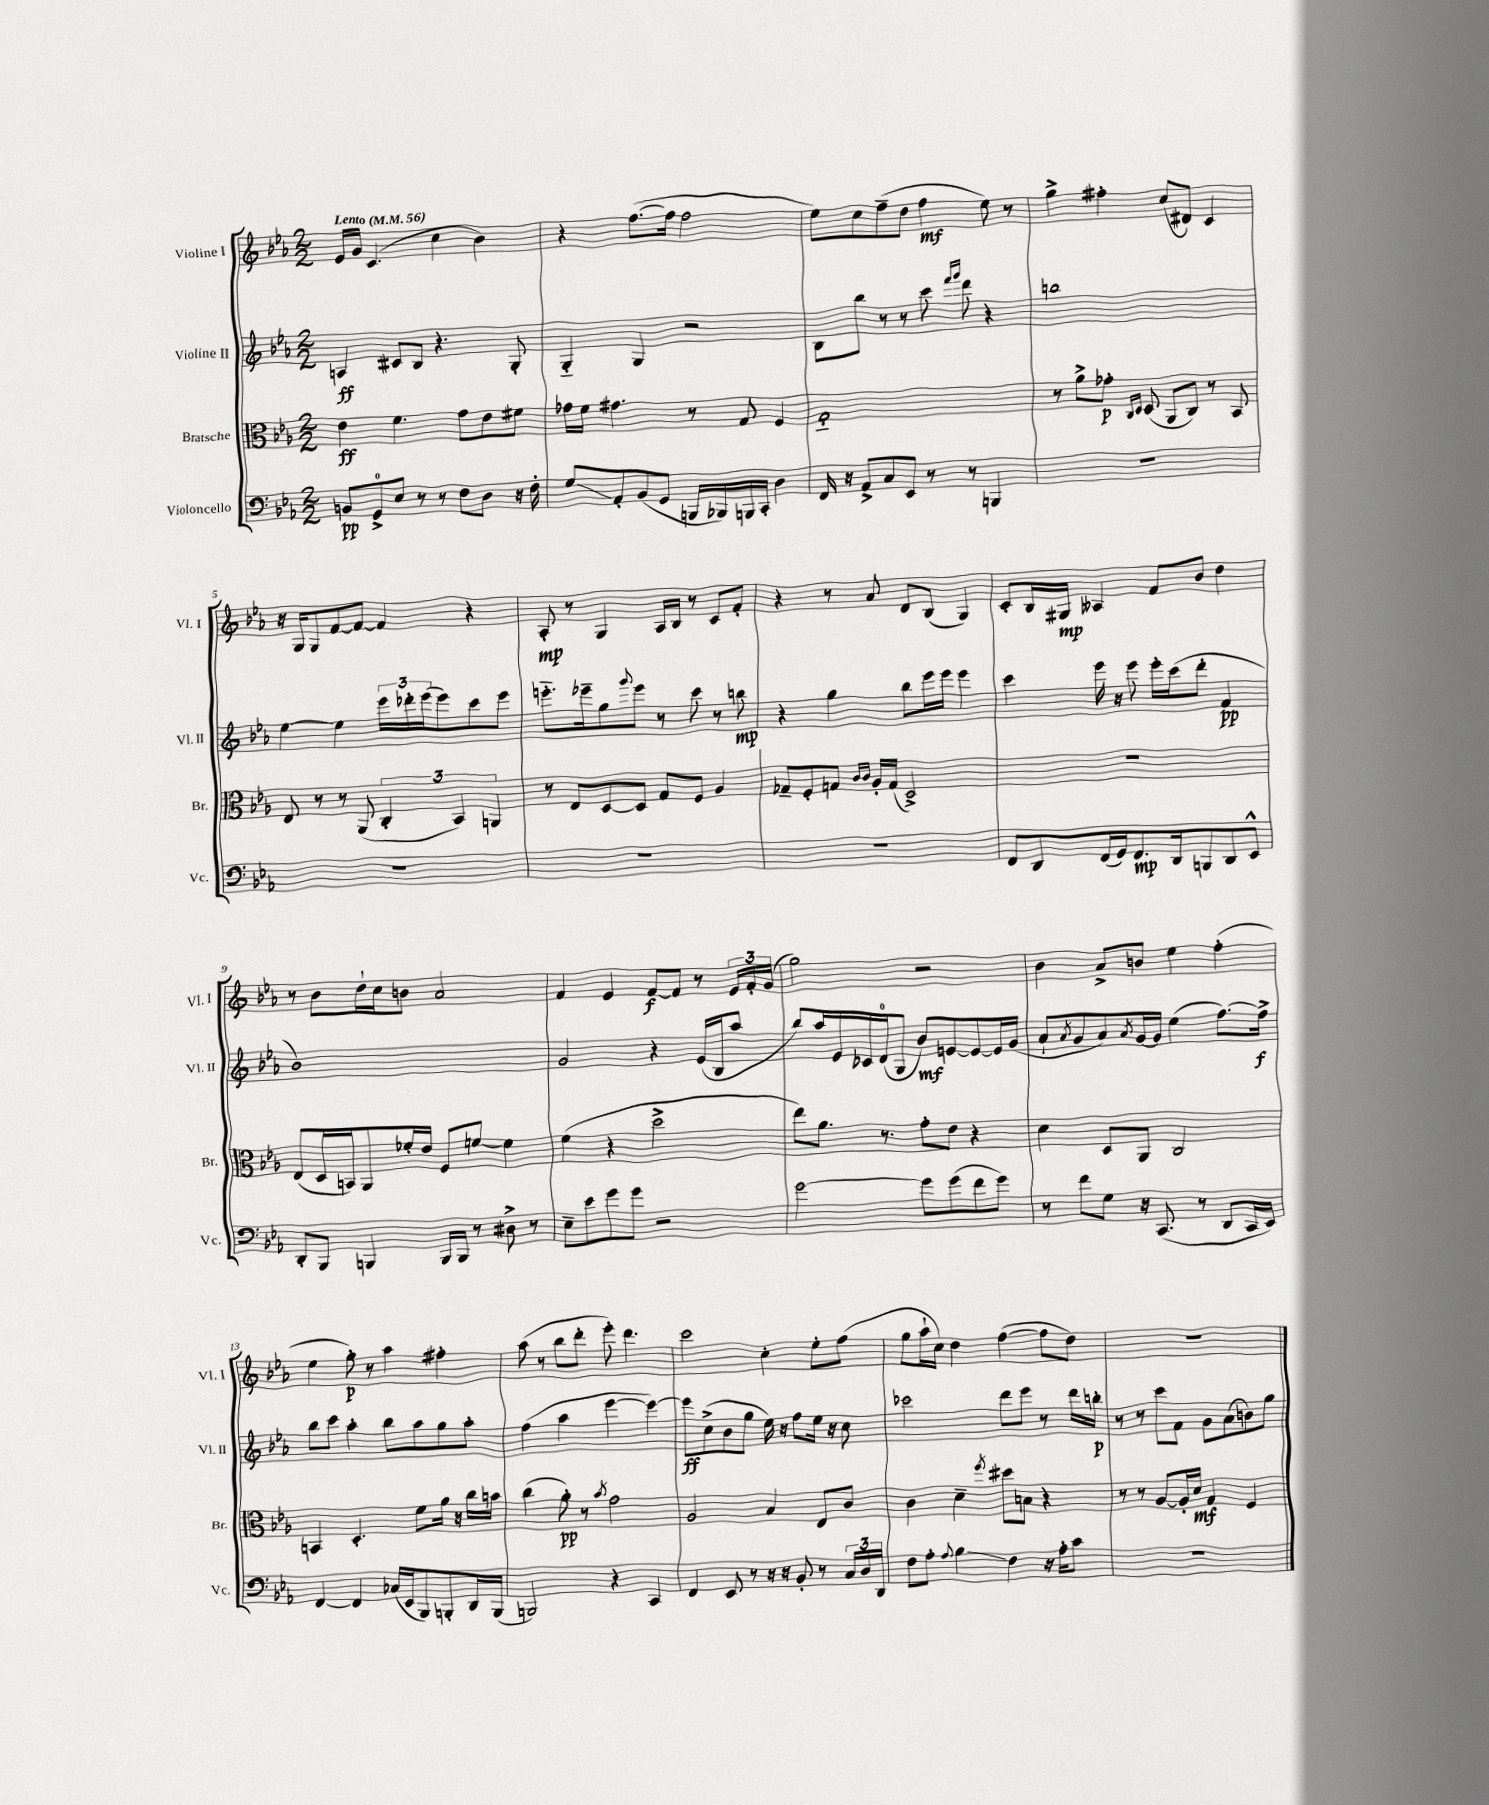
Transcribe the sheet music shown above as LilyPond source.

<<
\new StaffGroup <<
\new Staff = "s0" \with { instrumentName = "Violine I" shortInstrumentName = "Vl. I" } {
    \clef treble \key ees \major \numericTimeSignature \time 2/2 \tempo "Lento" 4 = 56
    ees'16 g'16 c'4.( c''4 bes'4) |
    r4 f''8.~( f''16 f''2 |
    ees''8) c''8 f''8--( d''8 f''4\mf ees''8) r8 |
    g''4-> fis''4-. c''8( dis'8) c'4 |
    r16 g16 g8 f'8~ f'8~ f'4 r4 |
    aes8-.\mp r8 g4 aes16 bes16 r8 c'8 f'8-. |
    r4 r8 aes'8 d'8 bes8( g4) |
    c'8-. bes16 gis16\mp aeses4 f'8 bes'8 d''4 |
    r8 bes'8 d''16-! c''16 b'8 aes'2 |
    f'4 ees'4 f'8~\f f'8 r8 \tuplet 3/2 { ees'16 f'16-. g'16( } |
    g''2) r2 |
    bes'4 aes'8-> b'8 ees''4 f''4-.( |
    ees''4 g''8-.\p) r8 aes''4 fis''4-. |
    aes''8( r8 bes''8 d'''8-. ees'''8-.) d'''4. |
    c'''2 c''4-. ees''8-. f''8( |
    g''8 aes''16-! c''16) d''4 f''4~( f''8 d''8) |
    R1 \bar "|." |
}
\new Staff = "s1" \with { instrumentName = "Violine II" shortInstrumentName = "Vl. II" } {
    \clef treble \key ees \major \numericTimeSignature \time 2/2
    a4\ff cis'8 bes8 r4. g8-. |
    g4-_ g4 r2 |
    bes8 bes''8 r8 r8 c'''8 \grace { f'''16 g'''16 } d'''8 r4 |
    b''1 |
    ees''4~ ees''4 \tuplet 3/2 { ees'''16 des'''16-. ees'''16( } ees'''8) c'''8 ees'''8 |
    e'''8.-_ ees'''16-- g''8 \appoggiatura { g'''8 } ees'''8 r8 c'''8 r8 b''8\mp |
    r4 g''4 bes''8 ees'''16 ees'''16 ees'''4 |
    c'''4 ees'''16 r16 ees'''8 ees'''16-. c'''16( d'''8-. f'4\pp |
    bes'1) |
    g'2 r4 ees'16( bes16 aes''8 |
    bes''8) aes''16 ees'16 ces'16 d'16-0( g8 bes'8\mf) e'8~ e'8~ e'16 g'16( |
    aes'8-! \acciaccatura { aes'8 } g'8 aes'8) \acciaccatura { aes'8 } g'16~ g'16 ees''4( f''8.~) f''16->\f |
    bes''8 c'''8 aes''4-. bes''8 aes''8 g''8 aes''8-. |
    f''4( aes''4 ees'''4~ ees'''4~) |
    ees'''8\ff c''8->( bes'8 g''8 ees''16) r16 f''8 ees''16 r16 c''8 |
    ces'''2 d'''8 ees'''8 r8 d'''16 b''16-.\p |
    r8 r8 c'''8 f'8 g'8 aes'8( b'8) g''8 \bar "|." |
}
\new Staff = "s2" \with { instrumentName = "Bratsche" shortInstrumentName = "Br." } {
    \clef alto \key ees \major \numericTimeSignature \time 2/2
    ees'4\ff f'4. g'8 ees'8 fis'8 |
    ges'16 f'16 gis'4. r8 g8 f4 |
    g1-_ |
    r8 aes'8-> ges'8-.\p \grace { c16 d16 } d8( aes,8 c8) r8 bes,8 |
    ees8 r8 r8 aes,8( \tuplet 3/2 { c4-. bes,4) a,4 } |
    r8 ees8 d8~ d8 g8 f8 aes4 |
    ges8-- f8-. g8 \grace { c'16 c'16 } aes16-. g16( d2->) |
    R1 |
    ees8( d16 b,16) aes,8 fes'16-. ees'16 f8 f'8~ f'4 |
    f'4( r4 d''2-> |
    ees''8) aes'8. r8. g'8-. ees'8 r4 |
    d'4 d8 aes,8 c2 |
    b,4 d4.-. f'8 aes'16 r16 c''16 b'16 |
    c''4( aes'8-.\pp) r8 \acciaccatura { bes'8 } g'2 |
    aes2 bes4 ees8 c'8 |
    c'4 d'4-- \acciaccatura { f''8 } dis''8 b8 r4 |
    r8 r8 aes8~ aes16-. d'16\mf g4 f4 \bar "|." |
}
\new Staff = "s3" \with { instrumentName = "Violoncello" shortInstrumentName = "Vc." } {
    \clef bass \key ees \major \numericTimeSignature \time 2/2
    b,8\pp g,8-0-> ees8 r8 r8 f8 d8 r16 f16-. |
    g8\glissando aes,8-. bes,8( g,8 b,,16 bes,,16) b,,16 c,16-. d4 |
    f,16 r16 aes,8-> c8 ees,8 r8 r8 b,,4 |
    R1 |
    R1 |
    R1 |
    R1 |
    f,8 d,8 f,16( g,16) f,8.\mp d,16 b,,8 d,8 ees,8-^ |
    d,8-. bes,,8 b,,4 b,,16 b,,16 r8 dis8-> r8 |
    ees8-- ees'8 g'8 g'8 r2 |
    g'2~ g'8 g'8( f'8 g'8) |
    r8 f'8 g8 r16 c,8.( r8 d,8 c,16 ees,16) |
    f,4~ f,4 ces16( ees,16 bes,,8) b,,8-. d,16 b,,16( |
    b,,2) r4 c,4 |
    f,4 ees,8 r8 r16 r16 bes,8-. r8 \tuplet 3/2 { c16 d16 d,16 } |
    f8 aes8-. \appoggiatura { aes8 } bes4\glissando f4 r16 aes16-. c'8 |
    R1 \bar "|." |
}
>>
>>
